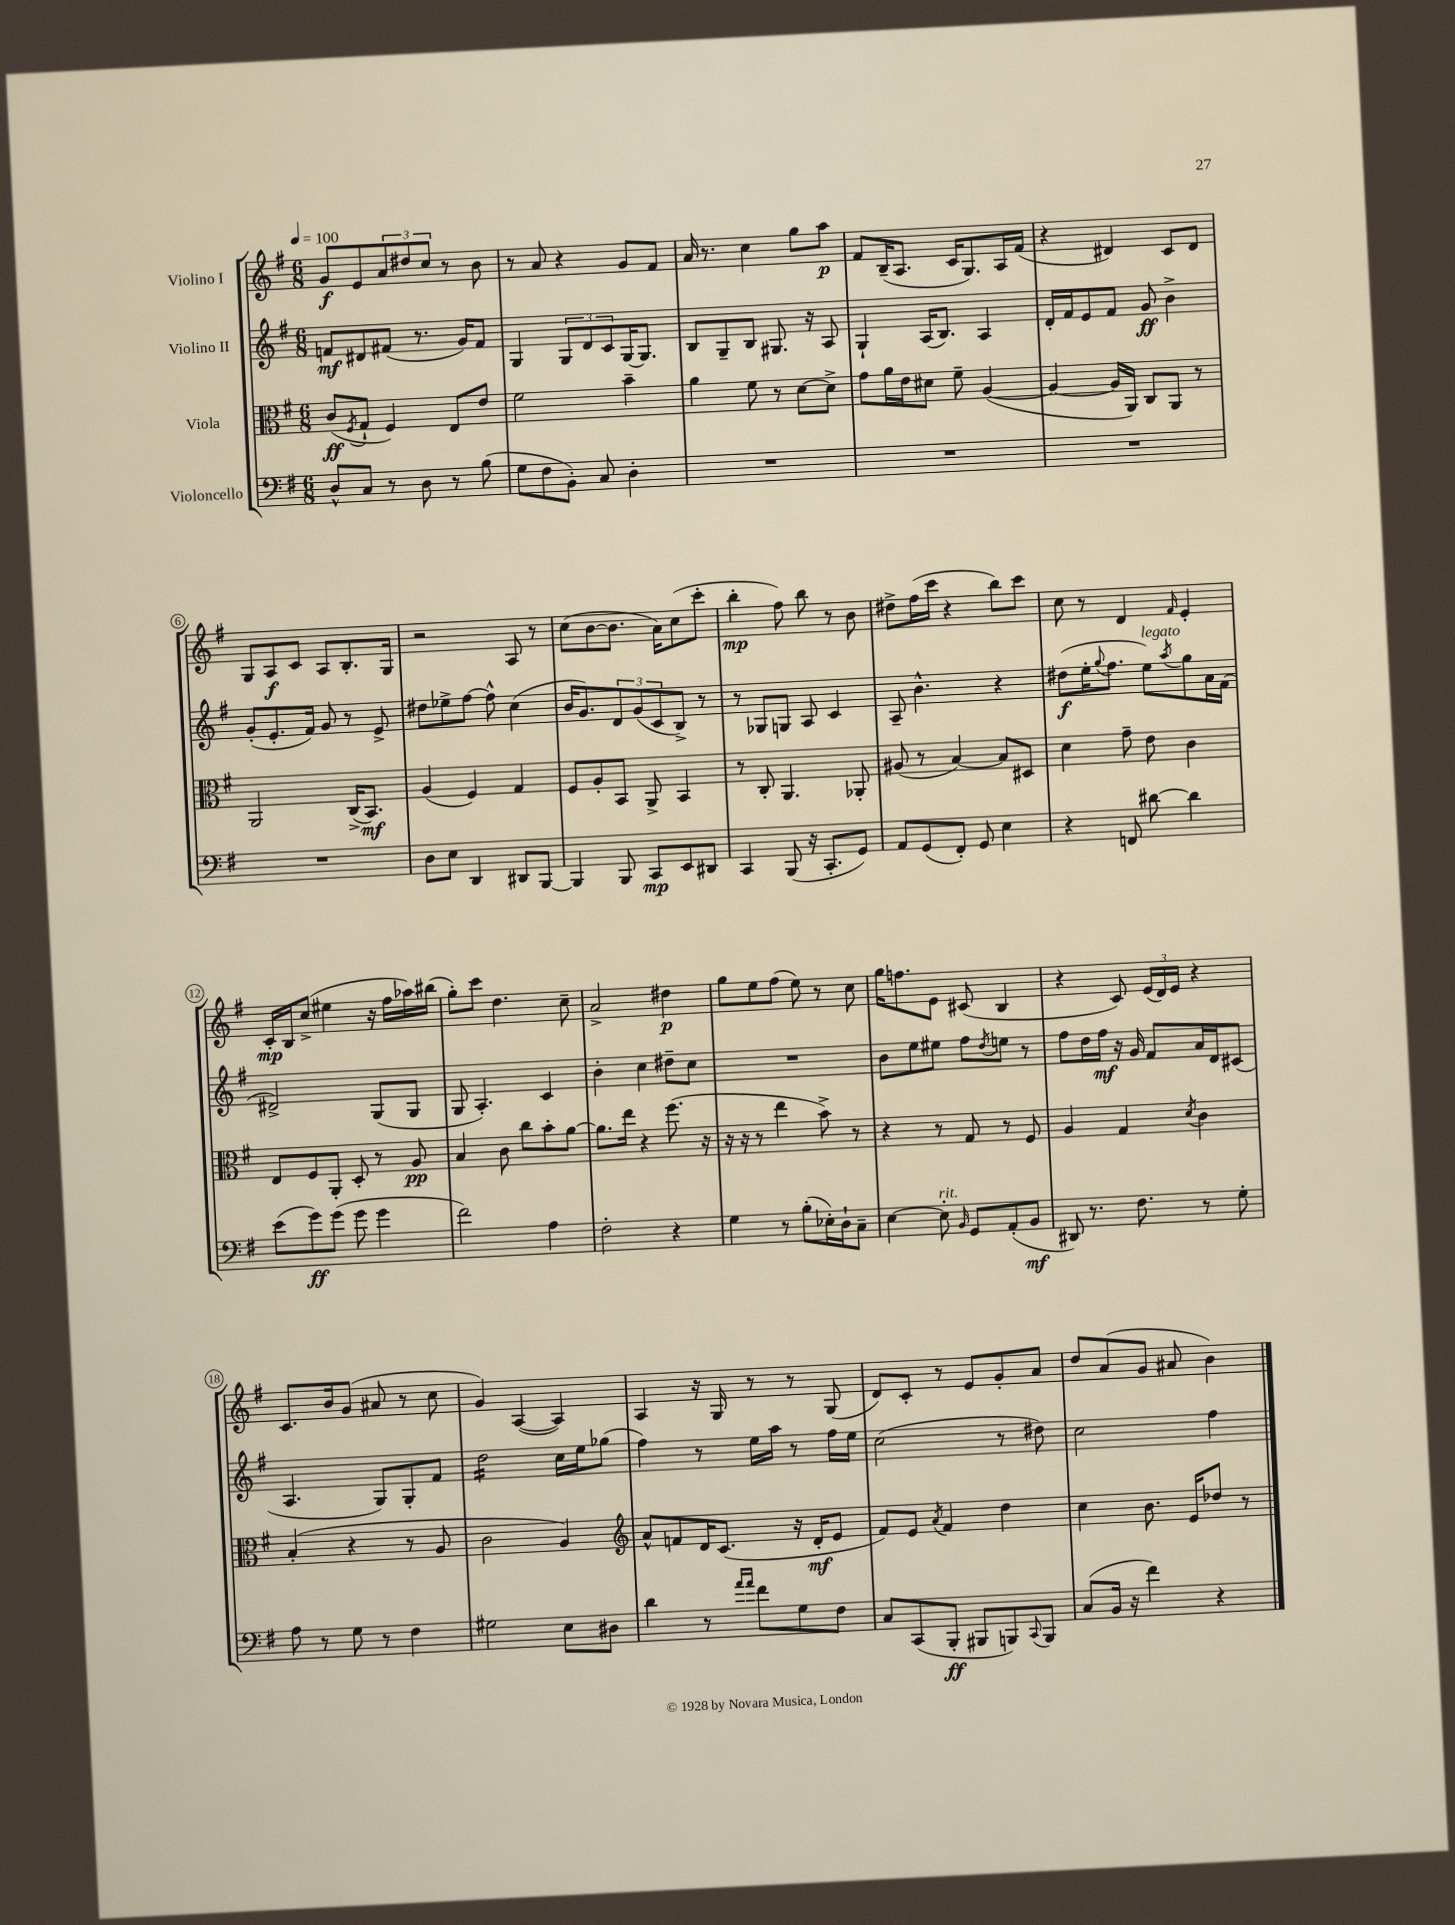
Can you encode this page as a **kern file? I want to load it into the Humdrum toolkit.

**kern	**kern	**kern	**kern
*staff4	*staff3	*staff2	*staff1
*clefF4	*clefC3	*clefG2	*clefG2
*k[f#]	*k[f#]	*k[f#]	*k[f#]
*M6/8	*M6/8	*M6/8	*M6/8
*MM100	*MM100	*MM100	*MM100
8D^^/L	(8c/L	8f/L	8g/L
.	8qF#/	.	.
8C/J	8G`/J	8d#/	8e/
8r	4F#/)	(8f#/J	12a/
.	.	.	12dd#/
8D\	.	8.r	.
.	.	.	12cc/J
8r	8E/L	.	8r
.	.	16g/LK)	.
(8B\	8e/J	8f#/J	8b\
=	=	=	=
8G\L	2f#\	4G/	8r
8F#\	.	.	8a/
8BB'\J)	.	12G/L	4r
.	.	12d/	.
8C/	.	.	.
.	.	12c/	.
4D'\	4b~\	[16G/K	8g/L
.	.	8.G/]J	.
.	.	.	8f#/J
=	=	=	=
2.r	4a\	8B/L	16a/
.	.	.	8.r
.	.	8G~/	.
.	8f#\	8B/J	4cc\
.	8r	8.G#/	.
.	[8d\L	.	8gg\L
.	.	16r	.
.	8d^\]J	8A/	8aa\J
=	=	=	=
2.r	8g\L	4G`/	8f#/L
.	16a\L	.	(16B~/K
.	16e\J	.	8.A/J
.	8d#\J	(16A/LK	.
.	.	8.B/J)	.
.	8f#~\	.	16c/LK
.	.	.	8.G/)
.	([4A/	4A/	.
.	.	.	16A/L
.	.	.	(16f#/JJ
=	=	=	=
2.r	4A/_	16d'/LL	4r
.	.	16f#/J	.
.	.	8e/	.
.	16A/]LL	8f#/J	4d#/)
.	16AA/JJ)	.	.
.	8C/L	8g/	.
.	8AA/J	4b^\	8c/L
.	8r	.	8d#/J
=	=	=	=
2.r	2AA/	(8g'/L	8G/L
.	.	8.e'/	8A/
.	.	.	8c/J
.	.	16f#/Jk)	.
.	.	8g/	8A/L
.	(16C^/LK	8r	8.B'/
.	8.BB/J)	.	.
.	.	8e^/	.
.	.	.	16G/Jk
=	=	=	=
8D\L	(4A/	8dd#\L	2r
8E\J	.	8ee-^\	.
4DD/	4F#/)	[8ff#\J	.
.	.	8ff#^^\]	.
8DD#/L	4G/	(4cc\	8A/
[8BBB/J	.	.	8r
=	=	=	=
4BBB/]	8F#/L	16b/LK	(8cc\L
.	.	8.g/)	.
.	8A'/	.	[8b\
8BBB/	8BB/J	12d/	8.b\]J
.	.	(12g/	.
8CC/L	8AA^/	.	.
.	.	12c/	.
.	.	.	16a\LK)
8EE/	4BB/	8B^/J)	(8cc\
8DD#/J	.	8r	8ccc'\J
=	=	=	=
4CC/	8r	8r	4bb'\
.	8C'/	8G-/L	.
(8BBB/	4.AA/	8G/J	8ff#\)
16r	.	8A/	8bb\
8.CC'/L	.	.	.
.	.	4c/	8r
8GG/J)	8AA-'/	.	8b\
=	=	=	=
8AA/L	(8A#/	8A~/	8dd#^\L
(8GG/	8r	4.b^^\	(16ff#\L
.	.	.	16ccc\JJ
8FF#'/J)	[4B/)	.	4r
8GG/	.	.	.
4E\	8B/]L	4r	8bb\L)
.	8D#/J	.	8ccc\J
=	=	=	=
4r	4d\	(8dd#\L	8cc\
.	.	16ee'\K	8r
.	.	8qqgg/	.
.	.	8.ff#\J	.
8FF/	8g~\	.	4d/
[8d#\	8e\	8ee\L)	.
.	.	8qaa/	16qqf#/
4d#\]	4c\	8gg\	4e'/
.	.	16a\L	.
.	.	(16f#\JJ	.
=	=	=	=
(8e\L	8E/L	2d#^/)	16c'/LL
.	.	.	16B/J
8g\)	8F#/	.	(8cc^/J
(8g\J	8AA'/J	.	4ee#\
8g\	8D'/	.	.
4g\	8r	(8G/L	16r
.	.	.	16ff#\LL
.	8A/	8G/J	16aa-\)
.	.	.	(16bb#\JJ
=	=	=	=
2f#\)	4B/	8G/	8gg'\L)
.	.	4.A'/)	8ccc\J
.	8c\	.	4.dd\
.	8cc\L	.	.
4A\	8b'\	4c/	.
.	[8a\J	.	8cc~\
=	=	=	=
2F#'\	8.a\]L	4b'\	2a^/
.	16ee\Jk	.	.
.	4r	4cc\	.
4r	(8.ff#\	8dd#~\L	4dd#\
.	.	8cc\J	.
.	16r	.	.
=	=	=	=
4G\	16r	2.r	8gg\L
.	16r	.	.
.	8r	.	8ee\
8r	4ee\	.	(8ff#\J
(8B'\L	.	.	8ee\)
16E-'\L)	8b^\)	.	8r
16D`\J	.	.	.
8C~\J	8r	.	8cc\
=	=	=	=
[4E\	4r	8b\L	16gg\LK
.	.	.	8.ff\
.	.	8ee\	.
8E'\]	8r	8ee#\J	8e\J
16qqBB/	.	.	.
8GG/L	8G/	8ff#\L	(8c#/
.	.	8qdd/	.
(8AA'/	8r	8ee\J	4B/
8BB/J	8F#/	8r	.
=	=	=	=
8DD#/)	4A/	8ff#\L	4r
8.r	.	16dd\L	.
.	.	16ff#\JJ	.
.	4G/	16r	8c/)
8.F#\	.	16g/	.
.	.	8f#/L	(24e/LL
.	.	.	24d/)
.	.	.	24e/JJ
.	8qd/	.	.
8r	4c\	16a/L	4r
.	.	16d/J	.
8G'\	.	(8c#/J	.
=	=	=	=
8A\	(4B'/	4.A/	8.c/L
8r	.	.	.
.	.	.	16b/k
8G\	4r	.	(8g/J
8r	.	8G/L)	8a#/
4F#\	8r	8G'/	8r
.	8A/	8f#/J	8cc\
=	=	=	=
2G#\	2c\	2dd\	4g/)
.	.	.	([4A/
8E\L	4A/)	16cc\LL	4A/])
.	.	16ee\J	.
8D#\J	.	(8gg-\J	.
=	=	=	=
*	*clefG2	*	*
4d\	8a^^/L	4ff#\)	4A/
.	8f/	.	.
8r	16d/K	8r	16r
.	(8.c/J	.	16G/
16qqa/LL	.	.	.
16qqa/JJ	.	.	.
8f#\L	.	16ee\LL	8r
.	.	16aa\JJ	.
8G\	16r	8r	8r
.	16d'/LK	.	.
8F#\J	8e/J	16ff#\LL	(8G/
.	.	16ee\JJ	.
=	=	=	=
8C/L	8f#/L)	(2cc\	8d/L)
(8CC/	8e/J	.	8c'/J
.	8qa/	.	.
8BBB'/J	4f#/	.	8r
8BBB#/L	.	.	8e/L
8BBB/)	4dd\	8r	8g'/
8qqCC/	.	.	.
8BBB/J	.	8dd#\)	8a/J
=	=	=	=
(8C/L	4cc\	2cc\	8dd/L
16BB/Jk	.	.	(8a/
16r	.	.	.
4f#\)	8.b\	.	8g/J
.	.	.	8a#/
.	16e/LK	.	.
4r	8dd-/J	4ff#\	4b\)
.	8r	.	.
==	==	==	==
*-	*-	*-	*-
